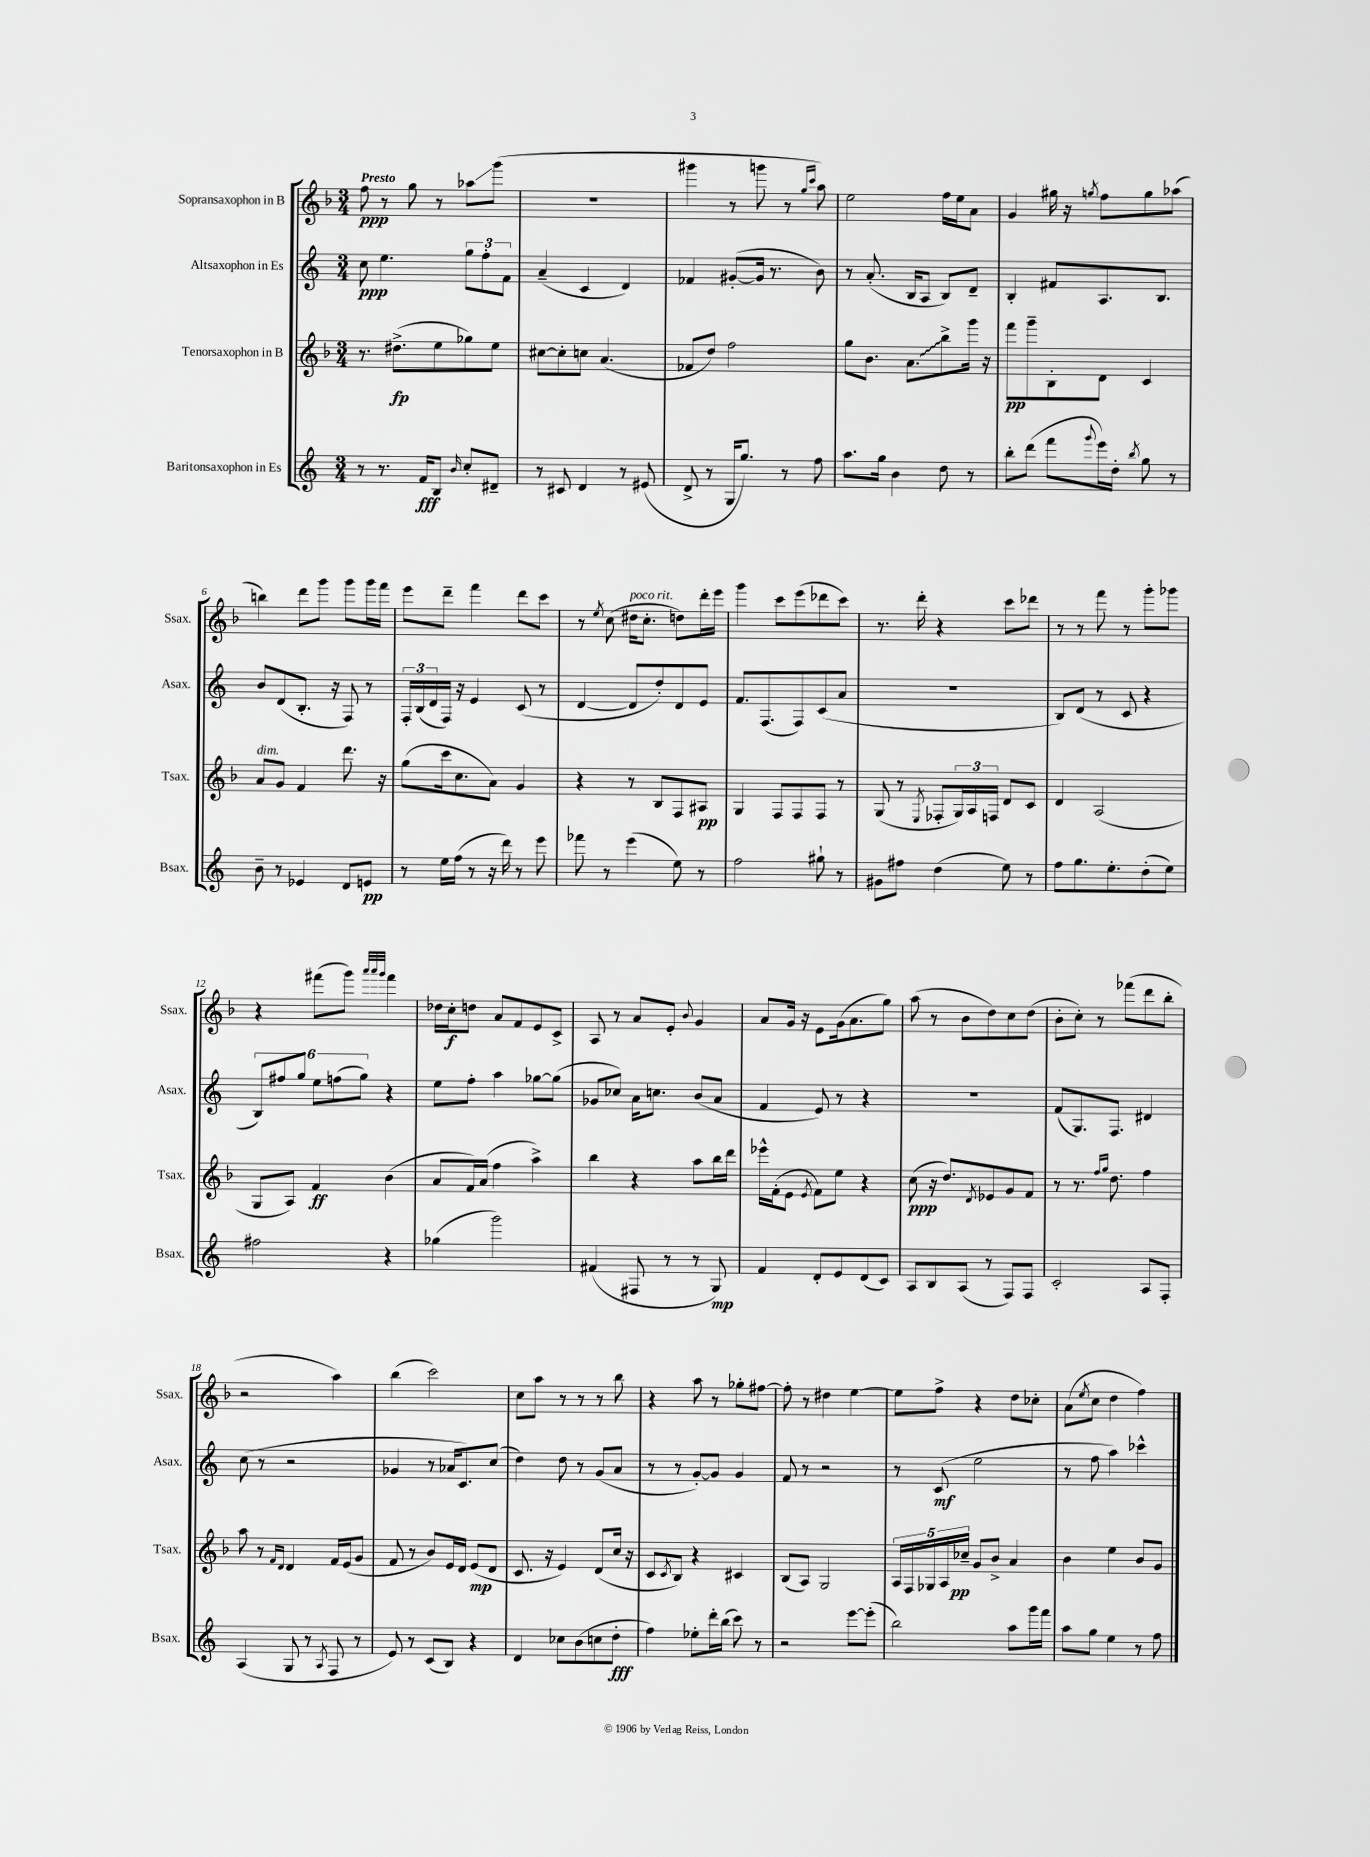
<<
\new StaffGroup <<
\new Staff = "s0" \with { instrumentName = "Sopransaxophon in B" shortInstrumentName = "Ssax." } {
    \clef treble \key f \major \numericTimeSignature \time 3/4 \tempo "Presto"
    f''8\ppp r8 g''8 r8 aes''8\glissando g'''8( |
    R2. |
    gis'''4 r8 g'''8 r8 \grace { g''16 c'''16 } a''8) |
    e''2 f''16 e''16 a'8 |
    g'4 gis''16 r16 \acciaccatura { g''8 } f''8 g''8 aes''8( |
    b''4) d'''8 g'''8 g'''8 g'''16 f'''16 |
    e'''8 d'''8-- f'''4 d'''8 c'''8 |
    r8 \acciaccatura { e''8 } c''8( dis''16^\markup { \italic "poco rit." } c''8.-. d''8) d'''16-. e'''16 |
    g'''4 c'''8 e'''8( des'''8 c'''8) |
    r8. d'''16-. r4 c'''8 des'''8 |
    r8 r8 f'''8 r8 g'''8-. ges'''8 |
    r4 fis'''8( g'''8) \grace { a'''32 a'''32 g'''32 } fis'''4 |
    des''16 c''16-.\f d''8 a'8 f'8 e'8 c'8-> |
    a8 r8 a'8 e'8-. \appoggiatura { bes'8 } g'4 |
    a'8 g'16 r16 e'8 g'16( a'8. g''8) |
    a''8( r8 bes'8 d''8) c''8 d''8( |
    bes'8-. c''8-.) r8 fes'''8( d'''8 bes''8-. |
    r2 a''4) |
    bes''4( c'''2) |
    c''8 a''8 r8 r8 r8 bes''8 |
    r4 a''8 r8 ges''8-. fis''8~ |
    fis''8-. r8 dis''4 e''4~ |
    e''8 f''8-> r4 d''8 ces''8-. |
    a'8( \acciaccatura { e''8 } c''8 d''4 f''4) \bar "|." |
}
\new Staff = "s1" \with { instrumentName = "Altsaxophon in Es" shortInstrumentName = "Asax." } {
    \clef treble \key c \major \numericTimeSignature \time 3/4
    c''8\ppp e''4. \tuplet 3/2 { g''8 f''8-. f'8 } |
    a'4--( c'4 d'4) |
    fes'4 gis'8~-.( gis'16 r8. b'8) |
    r8 a'8.-.( b16 a8 b8) d'8-- |
    b4-. fis'8 a8. b8. |
    b'8 d'8( b8.-. r16 f8) r8 |
    \tuplet 3/2 { f16-. b16( d'16 } f16) r16 e'4 c'8( r8 |
    d'4~ d'8 d''8-.) d'8 e'8 |
    f'8. f8.( f8) c'8( a'8 |
    R2. |
    b8) d'8( r8 c'8 r4 |
    \tuplet 6/4 { b8) fis''8 g''8 e''8 f''8( g''8) } r4 |
    e''8 f''8-. a''4 ges''8~ ges''8( |
    ges'8 ces''8) a'16 c''8. b'8( a'8 |
    f'4 e'8) r8 r4 |
    R2. |
    f'8( g8.) f8. dis'4 |
    c''8( r8 r2 |
    ges'4 r8 aes'16 c'8.) c''8( |
    d''4) d''8 r8 g'8( a'8 |
    r8 r8 g'8~-.) g'8 g'4 |
    f'8 r8 r2 |
    r8 c'8\mf( e''2 |
    r8 f''8 a''4) ces'''4-^ \bar "|." |
}
\new Staff = "s2" \with { instrumentName = "Tenorsaxophon in B" shortInstrumentName = "Tsax." } {
    \clef treble \key f \major \numericTimeSignature \time 3/4
    r8. dis''8.->\fp( e''8 ges''8) e''8 |
    cis''8~ cis''8-. c''8 a'4.( |
    fes'8 d''8) f''2 |
    g''8 bes'8. \once \override Glissando.style = #'zigzag a'8.\glissando bes''8-> g'''16 r16 |
    f'''8\pp g'''8-- bes8-. d'8 c'4 |
    a'8^\markup { \italic "dim." } g'8 f'4 d'''8. r16 |
    g''8( c'''16 c''8. a'8) g'4 |
    r4 r8 bes8 f8 ais8\pp |
    g4 f8 f8 f8 r8 |
    g8( r8 \acciaccatura { e8 } fes8-. \tuplet 3/2 { g16) a16 f16 } d'8 c'8 |
    d'4 a2( |
    g8 a8) f'4\ff bes'4( |
    a'8 f'16) a'16( f''4 a''4->) |
    bes''4 r4 a''8 bes''16 d'''16 |
    ees'''16-^ f'16-.( e'8 \acciaccatura { e'8 } f'8) e''8 r4 |
    c''8\ppp( r16 d''8.) \acciaccatura { d'8 } ees'8 g'8 f'8 |
    r8 r8. \grace { f''16 g''16 } d''8. f''4 |
    a''8 r8 \grace { f'16 d'16 } d'4 f'16 e'16( g'8 |
    f'8 r8 bes'8) e'16 d'16 e'8\mp( d'8 |
    c'8. r16 e'4) d'8( c''16 r16 |
    c'8 \acciaccatura { c'8 } bes8) r4 cis'4 |
    bes8( a8) g2 |
    \tuplet 5/4 { a16 f16 ges16 a16 ces''16--\pp } g'8 bes'8-> a'4 |
    bes'4 e''4 bes'8 g'8 \bar "|." |
}
\new Staff = "s3" \with { instrumentName = "Baritonsaxophon in Es" shortInstrumentName = "Bsax." } {
    \clef treble \key c \major \numericTimeSignature \time 3/4
    r8 r8. f'16\fff b8 \grace { b'16 } c''8-. dis'8-- |
    r8 cis'8 d'4 r8 eis'8( |
    d'8-> r8 g16 g''8.) r8 f''8 |
    a''8. g''16 b'4 d''8 r8 |
    b''8-. d'''8( f'''8 \appoggiatura { g'''8 } e'''16) d''16-. \acciaccatura { b''8 } g''8 r8 |
    b'8-- r8 ees'4 d'8 e'8\pp |
    r8 e''16 f''16( r8 r16 d'''16) r8 e'''8 |
    fes'''8 r8 e'''4( e''8) r8 |
    f''2 gis''8-! r8 |
    gis'8 fis''8 d''4( e''8) r8 |
    f''8 g''8. e''8.-. d''8-.( e''8) |
    fis''2 r4 |
    ges''4( g'''2) |
    fis'4( fis8 r8 r8 g8\mp) |
    f'4 d'8-. e'8 d'8( c'8) |
    a8 b8 a8( r8 f8) f8 |
    c'2-. a8 f8-. |
    a4( g8 r8 \acciaccatura { a8 } f8 r8 |
    e'8) r8 c'8( b8) r4 |
    d'4 ces''8 b'8( c''8 d''8-.\fff |
    f''4) ees''8-. d'''16-. b''16( c'''8) r8 |
    r2 e'''8~ e'''8-.( |
    b''2) a''8 g'''16 f'''16 |
    a''8 g''8 e''4 r8 f''8 \bar "|." |
}
>>
>>
